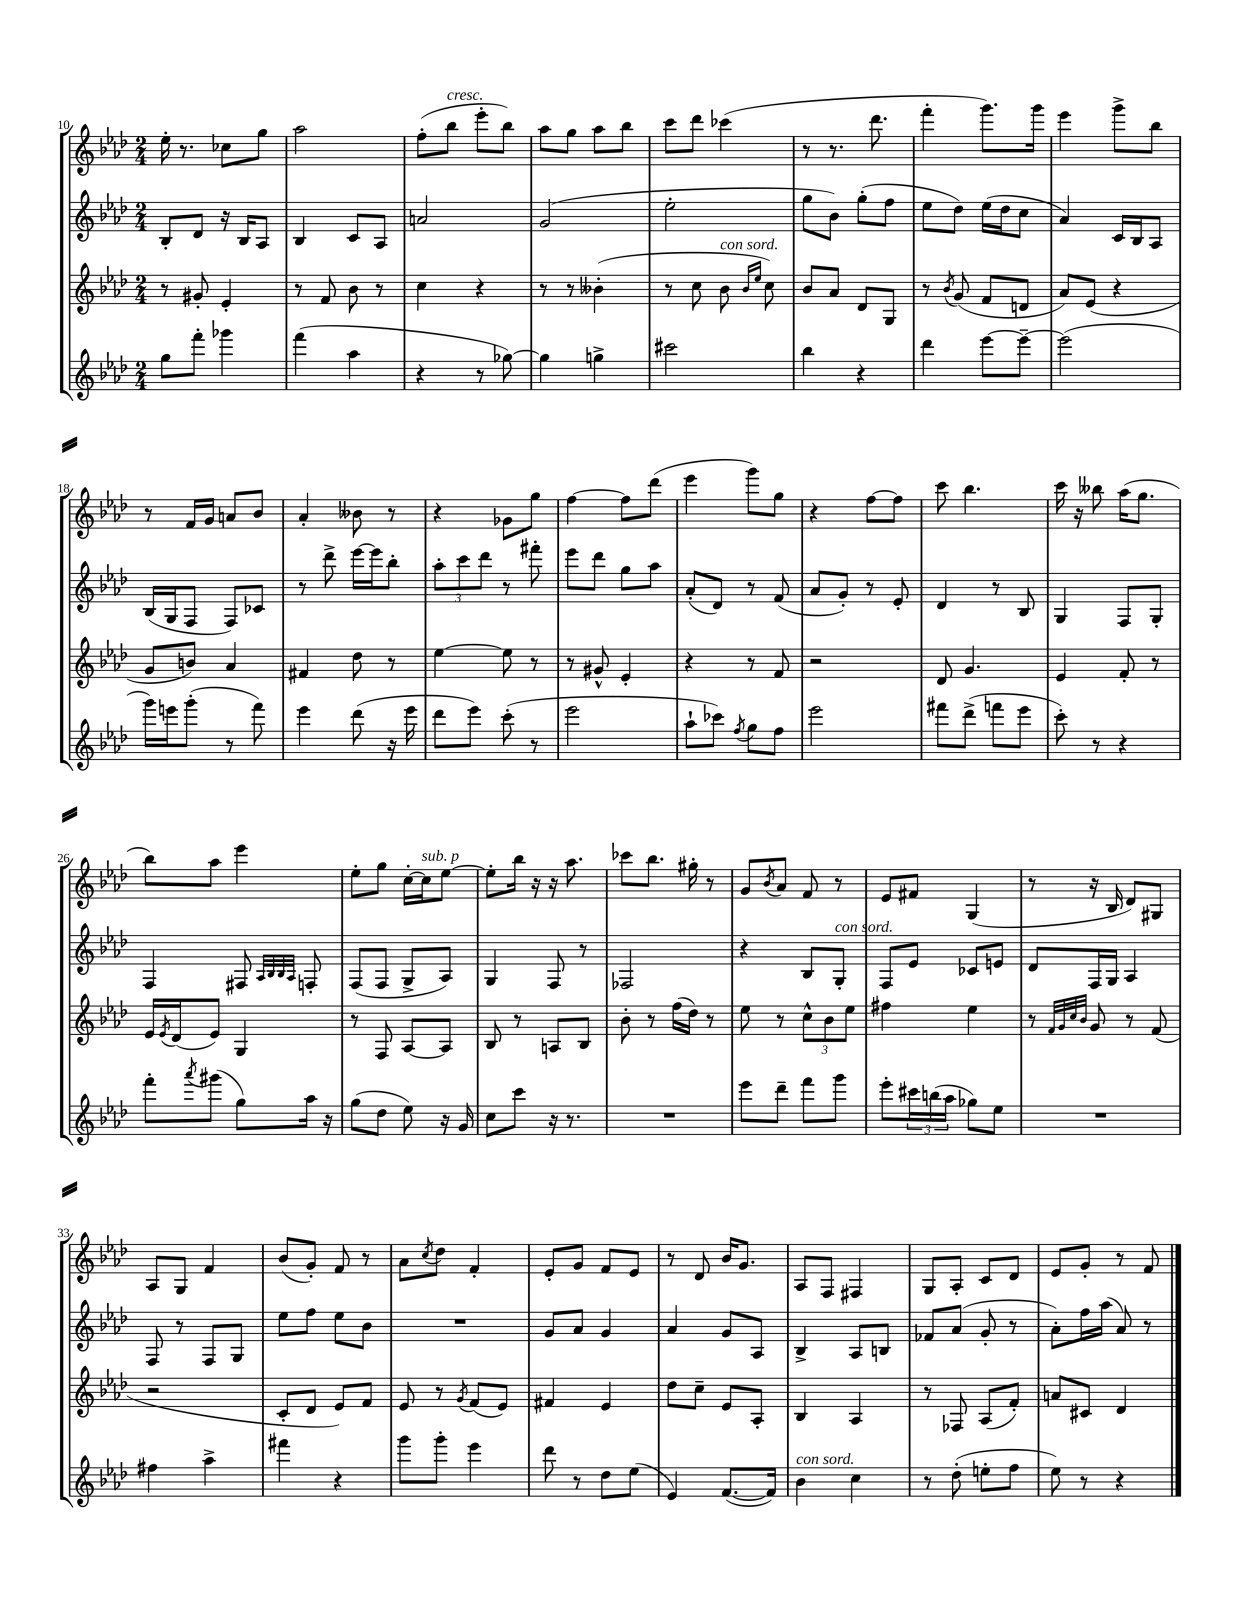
<<
\new StaffGroup <<
\new Staff = "s0" {
    \clef treble \key aes \major \numericTimeSignature \time 2/4
    ees''16-. r8. ces''8 g''8 |
    aes''2 |
    f''8-.( bes''8^\markup { \italic "cresc." } ees'''8-. bes''8) |
    aes''8 g''8 aes''8 bes''8 |
    c'''8 des'''8 ces'''4( |
    r8 r8. des'''8. |
    f'''4-. g'''8.) g'''16 |
    ees'''4 g'''8-> bes''8 |
    r8 f'16 g'16 a'8 bes'8 |
    aes'4-. beses'8 r8 |
    r4 ges'8 g''8 |
    f''4~ f''8 des'''8( |
    ees'''4 g'''8) g''8 |
    r4 f''8~ f''8 |
    c'''8 bes''4. |
    c'''16 r16 beses''8 aes''16( g''8. |
    bes''8) aes''8 ees'''4 |
    ees''8-. g''8 c''16~-. c''16^\markup { \italic "sub. p" } ees''8~ |
    ees''8-. bes''16 r16 r16 aes''8. |
    ces'''8 bes''8. gis''16-. r8 |
    g'8 \acciaccatura { bes'8 } aes'8 f'8 r8 |
    ees'8 fis'8 g4( |
    r8 r16 bes16 des'8) gis8 |
    aes8 g8 f'4 |
    bes'8( g'8-.) f'8 r8 |
    aes'8 \acciaccatura { c''8 } des''8 f'4-. |
    ees'8-. g'8 f'8 ees'8 |
    r8 des'8 bes'16 g'8. |
    aes8 f8 fis4 |
    g8 aes8-. c'8 des'8 |
    ees'8 g'8-. r8 f'8 \bar "|." |
}
\new Staff = "s1" {
    \clef treble \key aes \major \numericTimeSignature \time 2/4
    bes8-. des'8 r16 bes16 aes8 |
    bes4 c'8 aes8 |
    a'2 |
    g'2( |
    ees''2-. |
    g''8 bes'8) g''8-.( f''8 |
    ees''8 des''8) ees''16( des''16 c''8 |
    aes'4) c'16 bes16 aes8 |
    bes16( g16 f8 f8) ces'8 |
    r8 des'''8-> ees'''16~ ees'''16 bes''8-. |
    \tuplet 3/2 { aes''8-. c'''8 des'''8 } r8 fis'''8-. |
    ees'''8 des'''8 g''8 aes''8 |
    aes'8-.( des'8) r8 f'8( |
    aes'8 g'8-.) r8 ees'8-. |
    des'4 r8 bes8 |
    g4 f8 g8-. |
    f4 fis8 \grace { aes32 bes32 bes32 aes32 } f8-. |
    f8( f8 g8-> aes8) |
    g4 f8 r8 |
    fes2 |
    r4 bes8 g8-.^\markup { \italic "con sord." } |
    f8 ees'8 ces'8 e'8 |
    des'8 f16 g16 aes4 |
    f8 r8 f8 g8 |
    ees''8 f''8 ees''8 bes'8 |
    R2 |
    g'8 aes'8 g'4 |
    aes'4 g'8 aes8 |
    bes4-> aes8 b8 |
    fes'8 aes'8( g'8-. r8 |
    aes'8-.) f''16 aes''16( aes'8) r8 \bar "|." |
}
\new Staff = "s2" {
    \clef treble \key aes \major \numericTimeSignature \time 2/4
    r8 gis'8-. ees'4-. |
    r8 f'8 bes'8 r8 |
    c''4 r4 |
    r8 r8 beses'4-.( |
    r8 c''8 bes'8^\markup { \italic "con sord." } \grace { bes'16 ees''16 } c''8) |
    bes'8 aes'8 des'8 g8 |
    r8 \acciaccatura { bes'8 } g'8( f'8 d'8 |
    aes'8) ees'8( r4 |
    g'8 b'8) aes'4 |
    fis'4 des''8 r8 |
    ees''4~ ees''8 r8 |
    r8 gis'8-^ ees'4-. |
    r4 r8 f'8 |
    r2 |
    des'8 g'4. |
    ees'4 f'8-. r8 |
    ees'16 \acciaccatura { ees'8 } des'16( ees'8) g4 |
    r8 f8 aes8~ aes8 |
    bes8 r8 a8 bes8 |
    bes'8-. r8 f''16( des''16) r8 |
    ees''8 r8 \tuplet 3/2 { c''8-^ bes'8 ees''8 } |
    fis''4 ees''4 |
    r8 \grace { f'32 g'32 c''32 bes'32 } g'8 r8 f'8( |
    r2 |
    c'8-. des'8 ees'8) f'8 |
    ees'8 r8 \acciaccatura { g'8 } f'8( ees'8) |
    fis'4 ees'4 |
    des''8 c''8-- ees'8 aes8-. |
    bes4 aes4 |
    r8 fes8 aes8( f'8-.) |
    a'8 cis'8 des'4 \bar "|." |
}
\new Staff = "s3" {
    \clef treble \key aes \major \numericTimeSignature \time 2/4
    g''8 f'''8-. ges'''4 |
    f'''4( aes''4 |
    r4 r8 ges''8~) |
    ges''4 g''4-> |
    cis'''2 |
    bes''4 r4 |
    des'''4 ees'''8~ ees'''8~-- |
    ees'''2( |
    g'''16) e'''16 g'''8-.( r8 f'''8) |
    ees'''4 des'''8( r16 ees'''16 |
    des'''8 ees'''8) c'''8-.( r8 |
    ees'''2 |
    aes''8-! ces'''8) \acciaccatura { f''8 } g''8 f''8 |
    ees'''2 |
    fis'''8 des'''8->( f'''8 ees'''8 |
    c'''8-.) r8 r4 |
    f'''8-. \acciaccatura { aes'''8 } gis'''8( g''8) aes''16 r16 |
    g''8( des''8 ees''8) r16 g'16 |
    c''8 c'''8 r16 r8. |
    R2 |
    ees'''8 des'''8-- f'''8 g'''8 |
    ees'''8-. \tuplet 3/2 { cis'''16 b''16( aes''16 } ges''8) ees''8 |
    R2 |
    fis''4 aes''4-> |
    fis'''4 r4 |
    g'''8 g'''8-. ees'''4 |
    des'''8 r8 des''8 ees''8( |
    ees'4) f'8.~( f'16) |
    bes'4^\markup { \italic "con sord." } c''4 |
    r8 des''8-.( e''8-. f''8 |
    ees''8) r8 r4 \bar "|." |
}
>>
>>
\layout { \context { \Score currentBarNumber = #10 } }
